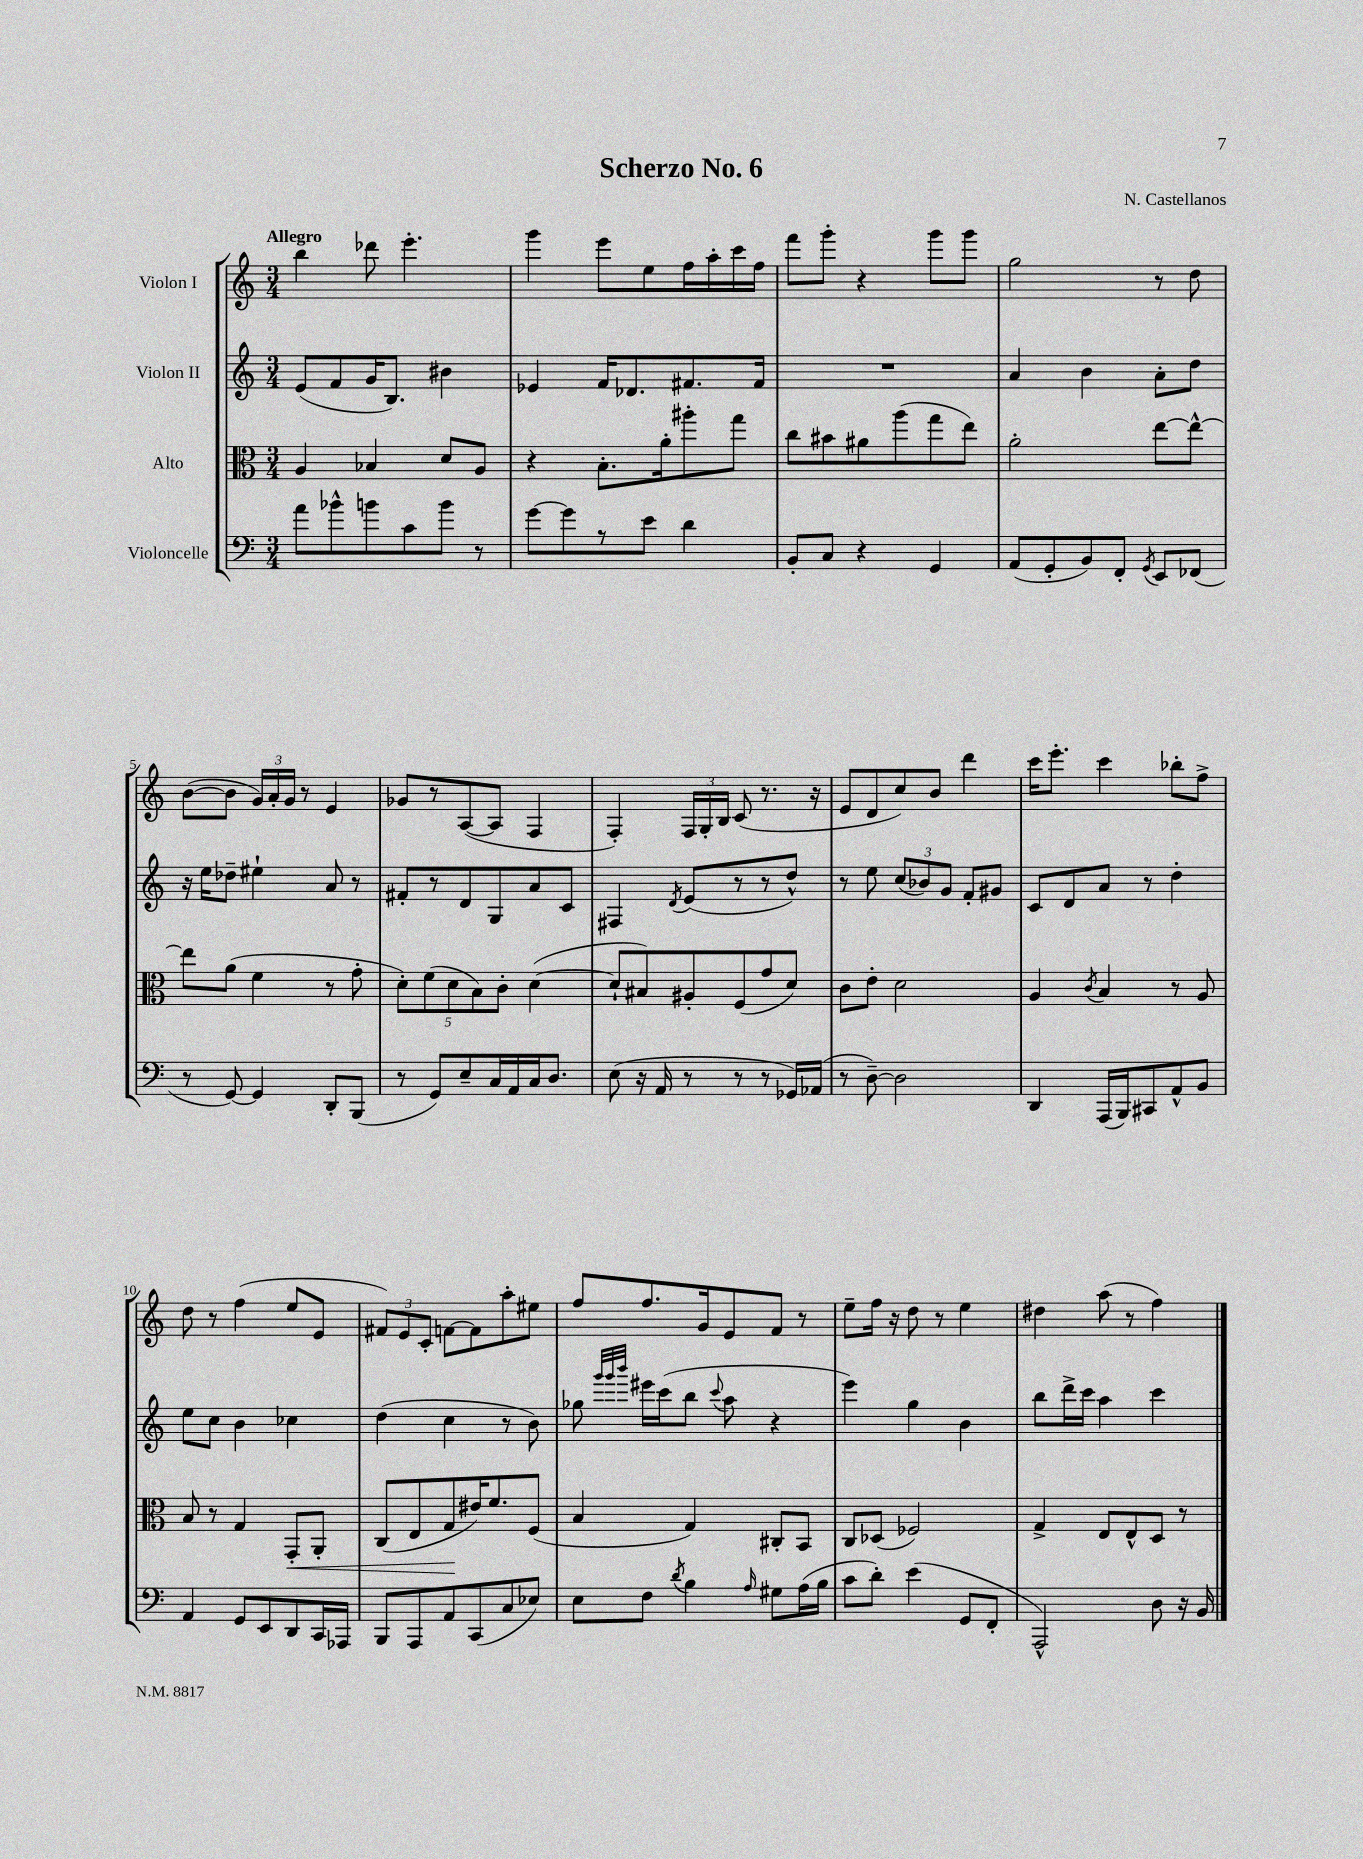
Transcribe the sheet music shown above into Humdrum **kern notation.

**kern	**kern	**kern	**kern
*staff4	*staff3	*staff2	*staff1
*clefF4	*clefC3	*clefG2	*clefG2
*k[]	*k[]	*k[]	*k[]
*M3/4	*M3/4	*M3/4	*M3/4
8a	4A	(8e	4bb
8b-^^	.	8f	.
8b	4B-	16g	8ddd-
.	.	8.B)	.
8c	.	.	4.eee'
8b	8d	4b#	.
8r	8A	.	.
=	=	=	=
[8g	4r	4e-	4ggg
8g]	.	.	.
8r	8.B'	16f	8eee
.	.	8.d-	.
8e	.	.	8ee
.	16a'	.	.
4d	8aa#'	8.f#	16ff
.	.	.	16aa'
.	8gg	.	16ccc
.	.	16f#	16ff
=	=	=	=
8BB'	8cc	2.r	8fff
8C	8b#	.	8ggg'
4r	8a#	.	4r
.	(8aa	.	.
4GG	8gg	.	8ggg
.	8ee)	.	8ggg
=	=	=	=
(8AA	2a'	4a	2gg
8GG'	.	.	.
8BB)	.	4b	.
8FF'	.	.	.
8qGG	.	.	.
8EE	[8ee	8a'	8r
(8FF-	8ee^^_	8dd	8dd
=	=	=	=
8r	8ee]	16r	([8b
.	.	16ee	.
[8GG)	(8a	8dd-~	8b]
4GG]	4f	4ee#`	24g)
.	.	.	24a'
.	.	.	24g
.	.	.	8r
8DD'	8r	8a	4e
(8BBB	8g'	8r	.
=	=	=	=
8r	10d')	8f#'	8g-
.	(10f	.	.
8GG)	.	8r	8r
.	10d	.	.
8E~	.	8d	([8A
.	10B)	.	.
16C	.	8G	8A]
.	10c'	.	.
16AA	.	.	.
16C	([4d	8a	4F
8.D	.	.	.
.	.	8c	.
=	=	=	=
(8E	8d`]	4F#	4F')
16r	8B#)	.	.
16AA	.	.	.
.	.	8qd	.
8r	8A#'	(8e	24F
.	.	.	24G'
.	.	.	24B
8r	(8F	8r	(8c
8r	8g	8r	8.r
16GG-)	8d)	8dd^^)	.
(16AA-	.	.	16r
=	=	=	=
8r	8c	8r	8e
[8D~)	8e'	8ee	8d
2D]	2d	(12cc	8cc)
.	.	12b-)	.
.	.	.	8b
.	.	12g	.
.	.	8f'	4ddd
.	.	8g#	.
=	=	=	=
4DD	4A	8c	16ccc
.	.	.	8.eee'
.	.	8d	.
.	8qc	.	.
(16AAA	4B	8a	4ccc
16BBB)	.	.	.
8CC#	.	8r	.
8AA^^	8r	4dd'	8bb-'
8BB	8A	.	8ff^
=	=	=	=
4AA	8B	8ee	8dd
.	8r	8cc	8r
8GG	4G	4b	(4ff
8EE	.	.	.
8DD	8GG'	4cc-	8ee
16CC	8AA'	.	8e
16AAA-	.	.	.
=	=	=	=
8BBB	(8C	(4dd	12f#)
.	.	.	12e
8AAA	8E	.	.
.	.	.	12c'
8AA	8G	4cc	[8f
(8CC	16e#)	.	8f]
.	8.f	.	.
8C	.	8r	8aa'
8E-)	(8F	8b)	8ee#
=	=	=	=
8E	4B	8gg-	8ff
.	.	32qqggg	.
.	.	32qqggg	.
.	.	32qqbbb	.
8F	.	16eee#	8.ff
.	.	(16ccc	.
8qd	.	.	.
4B	4G)	8bb	.
.	.	.	16g
.	.	8qqccc	.
.	.	8aa	8e
16qqA	.	.	.
8G#	8C#'	4r	8f
(16A	8BB	.	8r
16B	.	.	.
=	=	=	=
8c	8C	4eee)	8ee~
8d')	(8D-	.	16ff
.	.	.	16r
(4e	2F-)	4gg	8dd
.	.	.	8r
8GG	.	4b	4ee
8FF'	.	.	.
=	=	=	=
2AAA^^)	4G^	8bb	4dd#
.	.	16ddd^	.
.	.	16ccc	.
.	8E	4aa	(8aa
.	8E^^	.	8r
8D	8D	4ccc	4ff)
16r	8r	.	.
16BB	.	.	.
==	==	==	==
*-	*-	*-	*-
